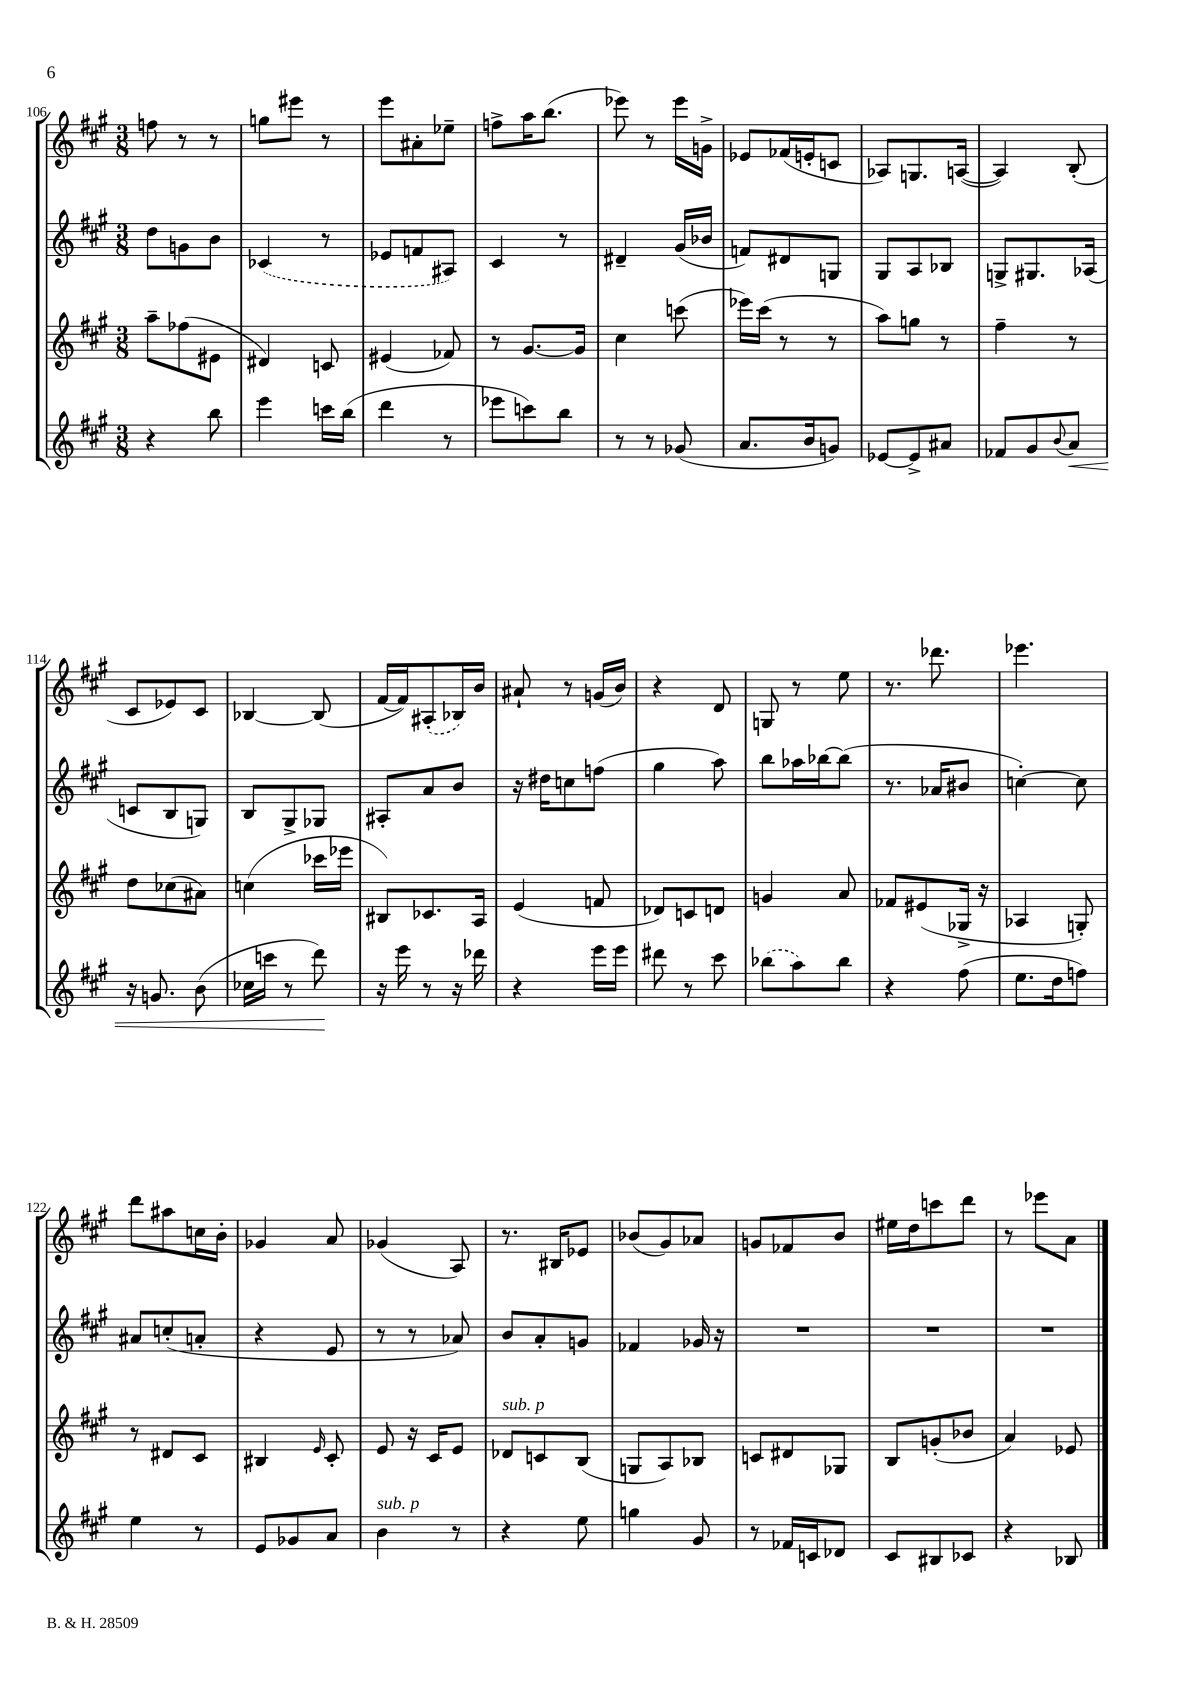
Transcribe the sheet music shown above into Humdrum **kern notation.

**kern	**kern	**kern	**kern
*staff4	*staff3	*staff2	*staff1
*clefG2	*clefG2	*clefG2	*clefG2
*k[f#c#g#]	*k[f#c#g#]	*k[f#c#g#]	*k[f#c#g#]
*M3/8	*M3/8	*M3/8	*M3/8
4r	8aa~	8dd	8ff
.	(8ff-	8g	8r
8bb	8e#	8b	8r
=	=	=	=
4eee	4d#)	(4c-	8gg
.	.	.	8eee#
16ccc	8c	8r	8r
(16bb	.	.	.
=	=	=	=
4ddd	(4e#	8e-	8eee
.	.	8f	8a#'
8r	8f-)	8A#)	8ee-~
=	=	=	=
8eee-	8r	4c#	8ff^
8ccc)	[8.g#	.	16aa
.	.	.	(8.bb
8bb	.	8r	.
.	16g#]	.	.
=	=	=	=
8r	4cc#	4d#~	8eee-)
8r	.	.	8r
(8g-	(8ccc	(16g#	16eee-
.	.	16b-	16g^
=	=	=	=
8.a	16eee-)	8f)	8e-
.	(16ccc#	.	.
.	8r	8d#	(16f-
16b	.	.	16e'
8g)	8r	8G	8c
=	=	=	=
[8e-	8aa)	8G#	8A-)
8e-^]	8gg	8A	8.G
8a#	8r	8B-	.
.	.	.	([16A
=	=	=	=
8f-	4ff#~	8G^	4A])
8g#	.	8.G#	.
8qqb	.	.	.
8a	8r	.	(8B'
.	.	(16A-	.
=	=	=	=
16r	8dd	8c	8c#
8.g	.	.	.
.	(8cc-	8B	8e-)
(8b	8a#)	8G)	8c#
=	=	=	=
16cc-	(4cc	8B	[4B-
16ccc	.	.	.
8r	.	8G#^	.
8ddd)	16ccc-	8G-	(8B-]
.	16eee-	.	.
=	=	=	=
16r	8B#)	8A#'	[16f#
16eee	.	.	16f#])
8r	8.c-	8a	(8A#'
16r	.	8b	16B-)
16ddd-	16A	.	16b
=	=	=	=
4r	(4e	16r	8a#`
.	.	16dd#	.
.	.	8cc	8r
16eee	8f	(8ff	(16g
16eee	.	.	16b)
=	=	=	=
8ddd#	8d-)	4gg#	4r
8r	8c	.	.
8ccc#	8d	8aa)	8d
=	=	=	=
(8bb-	4g	8bb	8G
8aa)	.	16aa-	8r
.	.	[16bb-	.
8bb-	8a	(8bb-]	8ee
=	=	=	=
4r	8f-	8.r	8.r
.	(8e#	.	.
.	.	16a-	8.ddd-
(8ff#	16G-^	8b#	.
.	16r	.	.
=	=	=	=
8.ee	4A-	[4cc')	4.eee-
16dd	.	.	.
8ff)	8G')	8cc]	.
=	=	=	=
4ee	8r	8a#	8ddd
.	8d#	(8cc'	8aa#
8r	8c#	8a'	16cc
.	.	.	16b'
=	=	=	=
8e	4B#	4r	4g-
8g-	.	.	.
.	16qqe	.	.
8a	8c#'	8e	8a
=	=	=	=
4b	8e	8r	(4g-
.	16r	8r	.
.	16c#	.	.
8r	8e	8a-)	8A)
=	=	=	=
4r	8d-	8b	8.r
.	8c	8a'	.
.	.	.	16B#
8ee	(8B	8g	8e-
=	=	=	=
4gg	8G	4f-	(8b-
.	8A)	.	8g#)
8g#	8B-	16g-	8a-
.	.	16r	.
=	=	=	=
8r	8c	4.r	8g
16f-	8d#	.	8f-
16c	.	.	.
8d-	8G-	.	8b
=	=	=	=
8c#	8B	4.r	16ee#
.	.	.	16dd
8B#	(8g'	.	8ccc
8c-	8b-	.	8ddd
=	=	=	=
4r	4a)	4.r	8r
.	.	.	8eee-
8B-	8e-	.	8a
==	==	==	==
*-	*-	*-	*-
